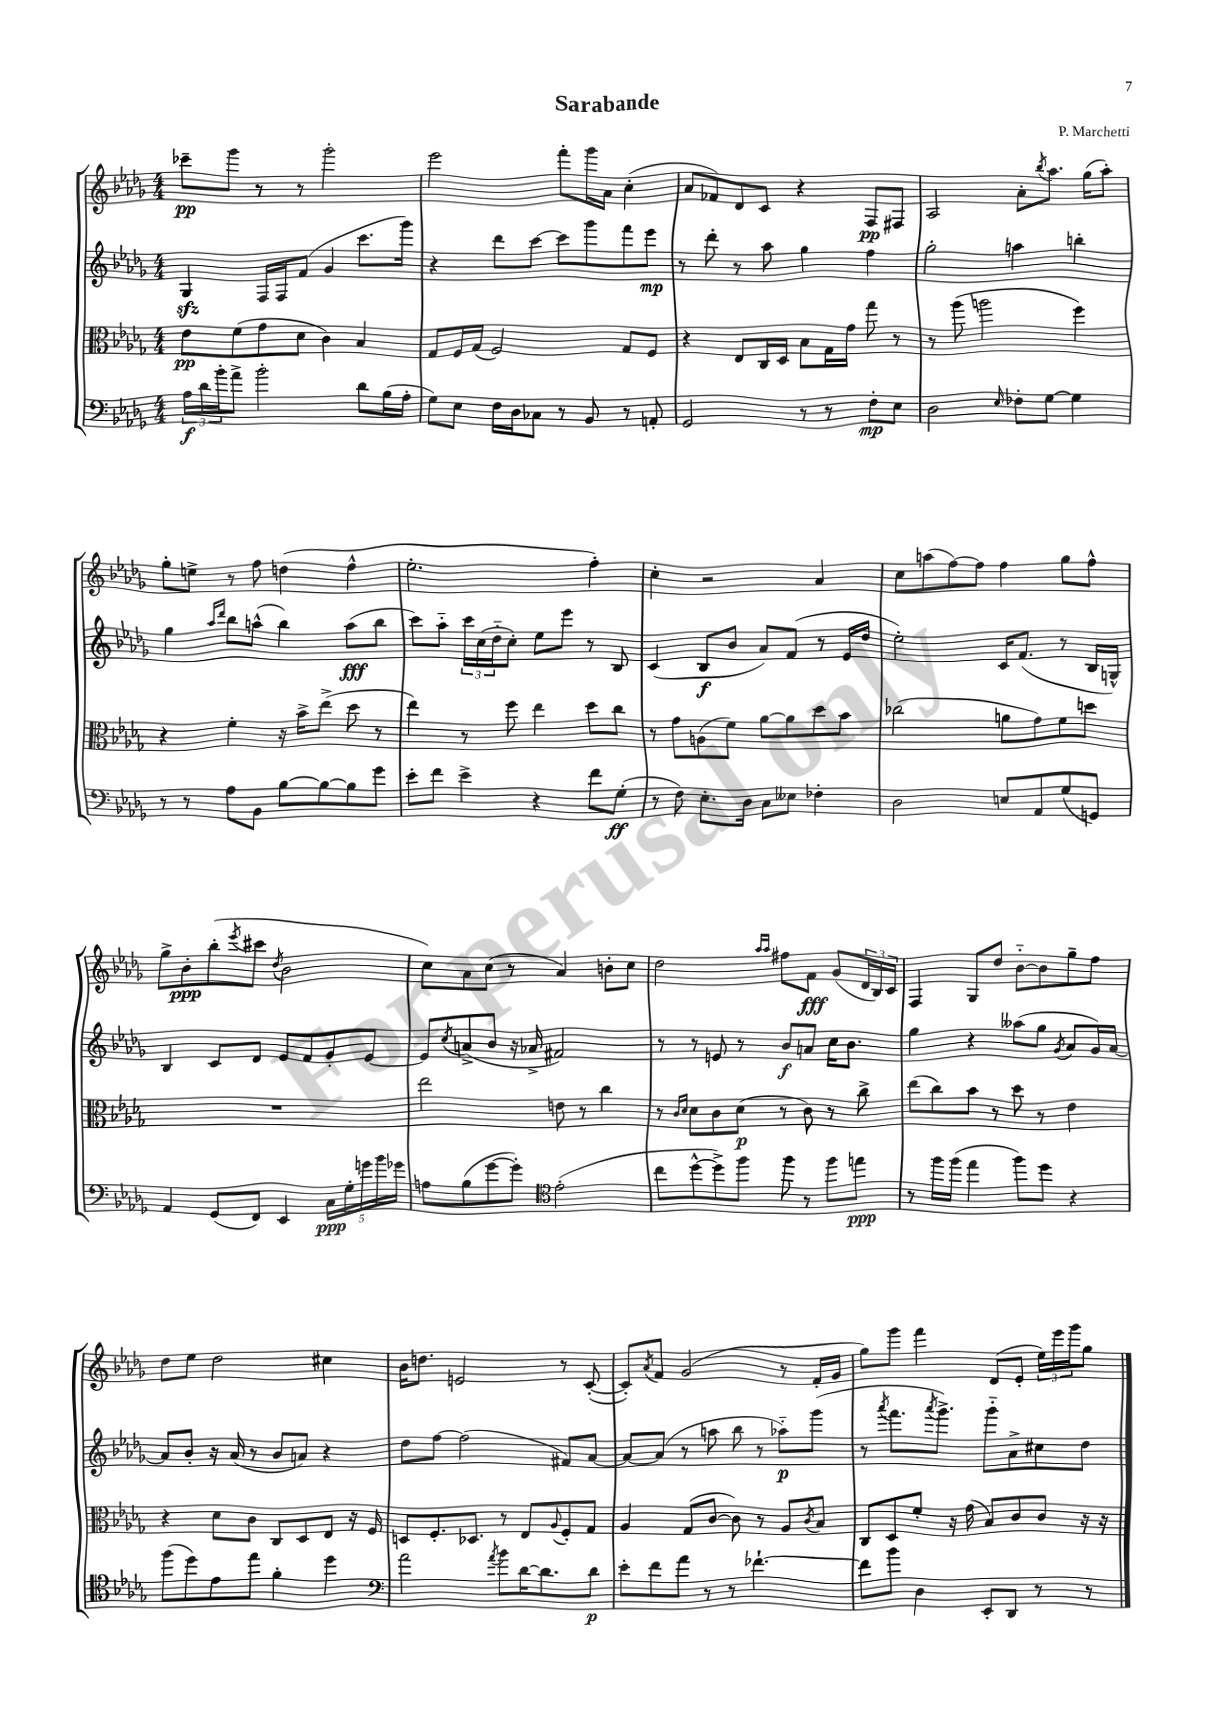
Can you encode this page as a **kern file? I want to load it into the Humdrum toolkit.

**kern	**kern	**kern	**kern
*staff4	*staff3	*staff2	*staff1
*clefF4	*clefC3	*clefG2	*clefG2
*k[b-e-a-d-g-]	*k[b-e-a-d-g-]	*k[b-e-a-d-g-]	*k[b-e-a-d-g-]
*M4/4	*M4/4	*M4/4	*M4/4
24A-	8e-	4G-	8ccc-~
24d-	.	.	.
24b-'	.	.	.
8a-^	(8f	.	8ggg-
2b-'	8g-	16F	8r
.	.	16F	.
.	8d-	(8f	8r
.	4c)	4g-	2ggg-'
8d-	4B-	8.ccc	.
(16B-	.	.	.
16A-'	.	16ggg-)	.
=	=	=	=
8G-)	8G-	4r	2eee-
8E-	16F	.	.
.	(16G-	.	.
16F	2F)	8ddd-	.
16D-	.	.	.
8C-	.	[8ccc	.
8r	.	8ccc]	8fff'
8BB-	.	8ggg-	16ggg-
.	.	.	16a-
8r	8G-	8fff	(4cc'
8AA'	8F	8eee-	.
=	=	=	=
2GG-	4r	8r	8a-
.	.	8ddd-'	8f-)
.	8E-	8r	8d-
.	16C	8aa-	8c
.	16D-	.	.
8r	8B-	4gg-	4r
8r	16G-	.	.
.	16g-	.	.
8F'	8gg-	4ff	8F
8E-	8r	.	8F#
=	=	=	=
2D-	8r	2gg-'	2A-
.	(8aa-	.	.
.	2aa	.	.
16qqE-	.	.	.
8F-'	.	4aa	8a-'
.	.	.	8qbb-
[8G-	.	.	8.aa-
4G-]	4ff)	4bb'	.
.	.	.	(16gg-
.	.	.	8aa-')
=	=	=	=
8r	4r	4gg-	8gg-'
8r	.	.	8ee^
.	.	16qqaa-	.
.	.	16qqddd-	.
8A-	4f'	8bb-	8r
8BB-	.	(8aa^^	8ff
[8B-	16r	4bb-)	(4dd
.	16b-^	.	.
8B-_	(8ee-^	.	.
8B-]	8dd-	(8aa	4ff^^
8g-	8r	8bb-	.
=	=	=	=
8e-'	4ee-)	8ccc)	2.ee-'
8f	.	8aa-'~	.
4e-^	8r	24ccc	.
.	.	(24cc	.
.	.	24dd-'~	.
.	8ff	8cc')	.
4r	4ee-	8ee-	.
.	.	8eee-	.
8f	8dd-	8r	4ff')
(8G-'	8cc	8B-	.
=	=	=	=
8r	8r	(4c	4cc'
8F)	8g-	.	.
8.E-'	(8A	8B-	2r
.	8f)	8b-	.
16D-	.	.	.
8C	[8a-	8a-)	.
8E--	8a-]	(8f	.
4F-'	8dd-	8r	4a-
.	8b-	16e-	.
.	.	16dd-	.
=	=	=	=
2D-	(2cc-	2ee-')	8cc
.	.	.	(8aa
.	.	.	[8ff)
.	.	.	8ff]
8E	8a	16c	4ff
.	.	(8.f	.
8AA-	8g-)	.	.
(8G-	8f	8r	8gg-
8GG)	8dd	16B-	8ff^^
.	.	16G^^)	.
=	=	=	=
4AA-	1r	4B-	8gg-^
.	.	.	8b-'
(8GG-	.	8c	(8bb-'
.	.	.	8qeee-
8FF)	.	8d-	8ccc#
.	.	.	8qdd-
4EE-	.	8e-	2b-
.	.	8f	.
20C	.	8g-'	.
20G-'	.	.	.
20g	.	.	.
.	.	[8e-	.
20b-	.	.	.
20g-	.	.	.
=	=	=	=
8A	2ee-	8e-]	8cc)
.	.	8qcc	.
(8B-	.	(8a^	8a-
[8g-	.	8b-	(8cc
8g-'])	.	16r	8r
.	.	16a-^	.
*clefC4	*	*	*
(2e-'	8e	2f#)	4a-)
.	8r	.	.
.	4cc	.	8b'
.	.	.	8cc
=	=	=	=
8cc	8r	8r	2dd-
.	16qqc	.	.
.	16qqd-	.	.
[8dd-^^	8d-	8r	.
8dd-^])	8c	8e	.
8ff	(8d-	8r	.
.	.	.	16qqaa-
.	.	.	16qqaa-
8ff	8r	8b-	8ff#
8r	8c)	8a	8f
8ff	8r	16cc	(8g-
.	.	8.b-	.
8ee	8cc^	.	24d-
.	.	.	24B-)
.	.	.	24c
=	=	=	=
8r	(8ee-	4gg-	4F
16ff	8cc)	.	.
(16ff	.	.	.
4ee-	8b-	4r	8G-
.	8r	.	8dd-
8ff)	8dd-	(8aa--	[8b-'~
8dd-	8r	8gg-	8b-]
.	.	8qg-	.
4r	4e-	8a-	8gg-~
.	.	16g-)	8ff
.	.	[16a-	.
=	=	=	=
(8ff	4r	8a-]	8dd-
8dd-)	.	8b-'	8ee-
8e-	8d-	16r	2dd-
.	.	(16a-	.
8ee-	8c	8r	.
4f'	8C	8b-	.
.	8D-	8a)	.
4dd-	8E-	4r	4cc#
.	16r	.	.
.	16F	.	.
=	=	=	=
*clefF4	*	*	*
2a-	8D	8dd-	16b-
.	.	.	8.dd
.	8.F'	[8ff	.
.	.	(2ff]	2e
.	8.D-	.	.
8qa-	.	.	.
8b-	8r	.	.
[16d-	8E-	.	.
8.d-]	.	.	.
.	8qqA-	.	.
.	8F'	8f#)	8r
8d-	8G-	[8a-	([8c'
=	=	=	=
8e-'	4A-	8a-_	8c'])
.	.	.	8qa-
8f	.	(8a-]	8f
8a-	(8G-	8r	(2g-
8r	[8c	8aa	.
8r	8c])	8bb-	.
[4.f-`	8r	8r	.
.	8A-	8aa-'~)	8r
.	8qc	.	.
.	8B-	(8ggg-	16f'
.	.	.	16g-
=	=	=	=
8f-]	8C	8r	8gg-)
.	.	8qaaa-	.
8b-	8D-	8.fff	8ggg-
4D-	8f'	.	4fff
.	.	8qaaa-	.
.	.	8.ggg-^)	.
.	16r	.	.
.	(16g-	.	.
8EE-'	8B-)	8ggg-'~	(8d-
8DD-	8c	8a-^	8e-'
8r	8c	8cc#	24ee-)
.	.	.	24eee-
.	.	.	24ggg-
8r	16r	8dd-	8gg-
.	16r	.	.
==	==	==	==
*-	*-	*-	*-
